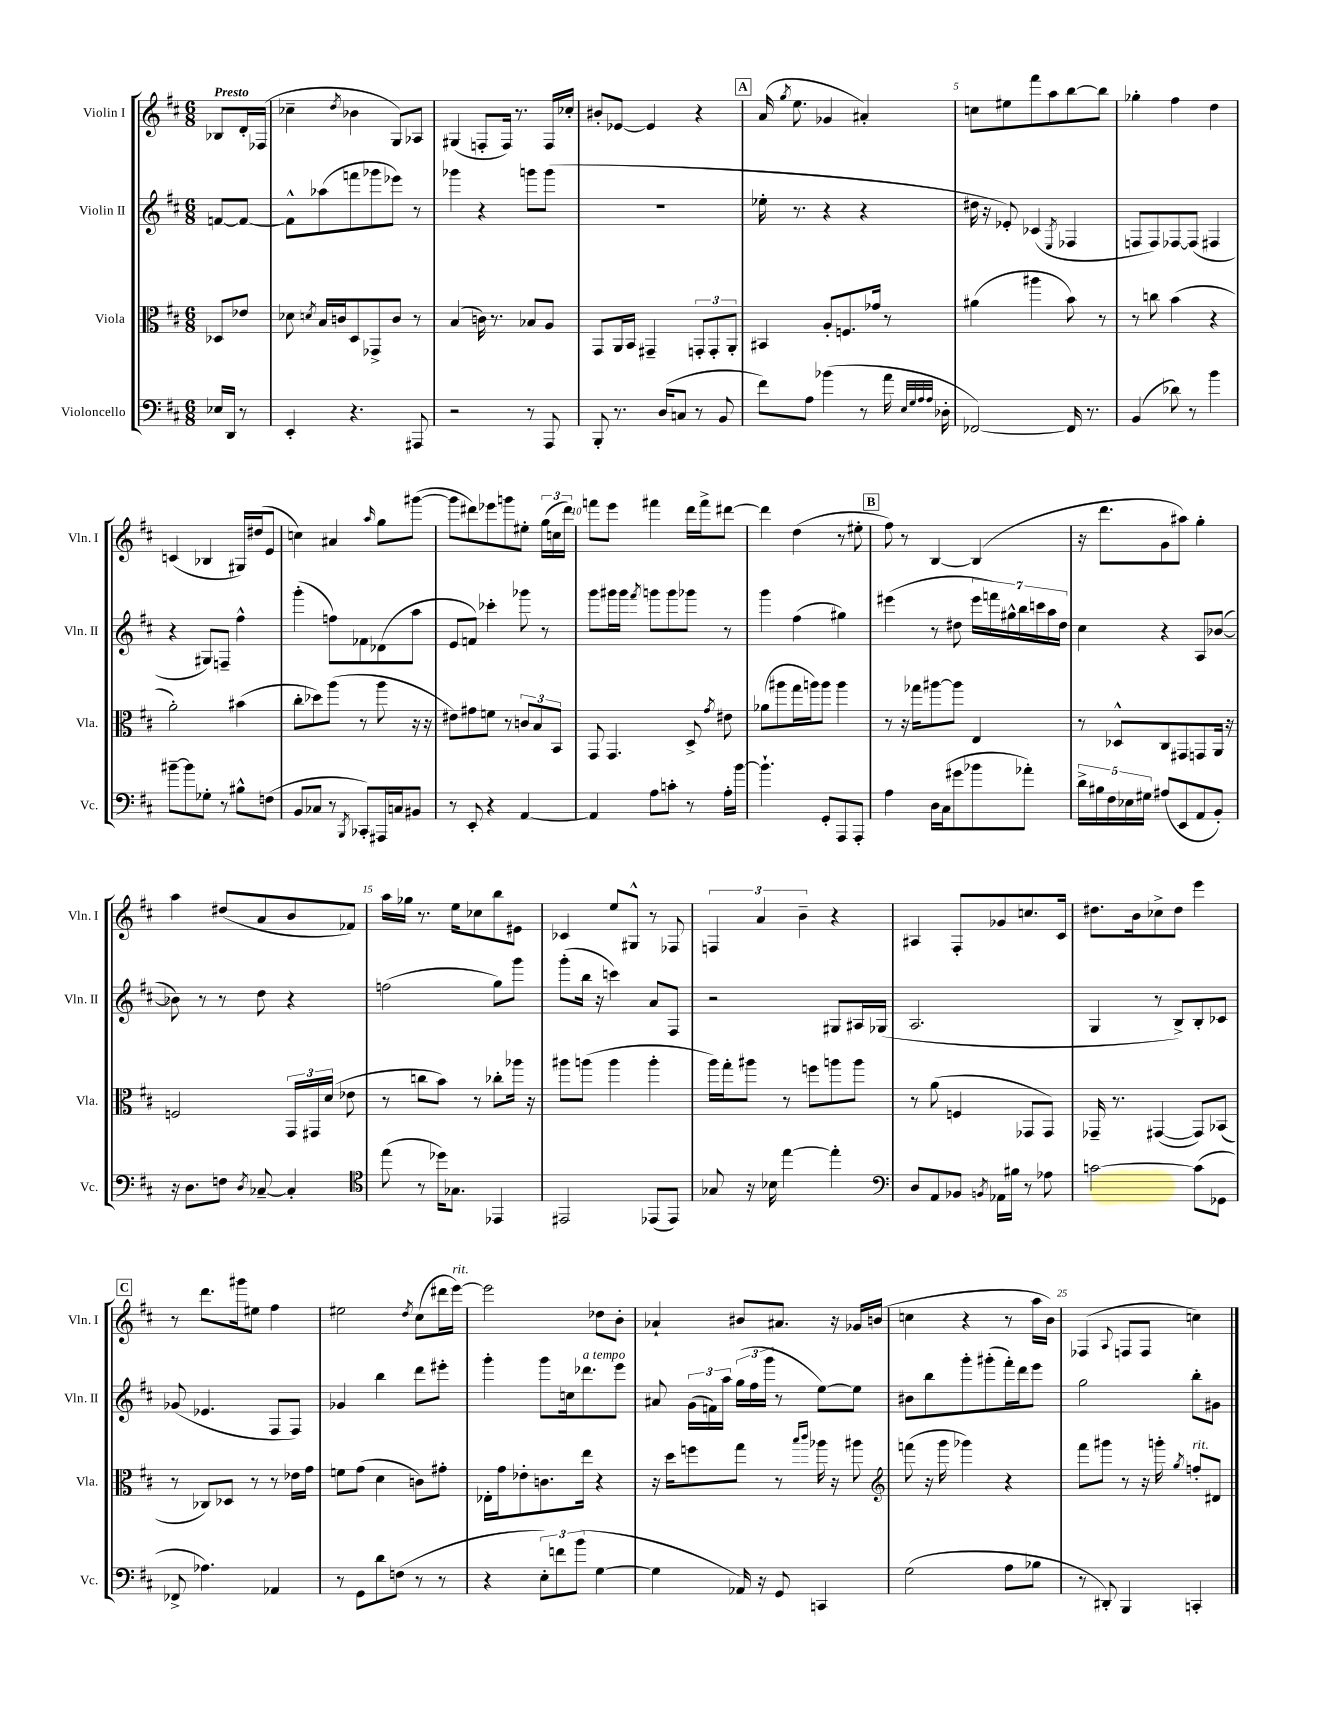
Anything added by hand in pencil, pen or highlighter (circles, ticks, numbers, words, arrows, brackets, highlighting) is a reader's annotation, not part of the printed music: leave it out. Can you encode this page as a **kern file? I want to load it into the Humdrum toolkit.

**kern	**kern	**kern	**kern
*part4	*part3	*part2	*part1
*staff4	*staff3	*staff2	*staff1
*I"Violoncello	*I"Viola	*I"Violin II	*I"Violin I
*I'Vc.	*I'Vla.	*I'Vln. II	*I'Vln. I
*clefF4	*clefC3	*clefG2	*clefG2
*k[f#c#]	*k[f#c#]	*k[f#c#]	*k[f#c#]
*M6/8	*M6/8	*M6/8	*M6/8
=	=	=	=
!	!	!	!LO:TX:a:B:t=Presto
16E-X/LL	8D-X/L	[8fn/L	8B-X/L
16DD/JJ	.	.	.
8r	8e-X/J	8f/J_	16d'/L
.	.	.	(16F-X/JJ
=1	=1	=1	=1
4EE'/	8d-X\	8f^^\L]	4cc-X~\
.	8qdn/	.	.
.	16B/LL	(8aa-X\	.
.	16cn/J	.	.
.	.	.	8qdd/
4.r	8D/	8fffn\	4b-X\
.	8GG-X^/	8ggg-X\	.
.	8c/J	8eee-X\J)	8G/L)
8AAA#X/	8r	8r	8A-X/J
=2	=2	=2	=2
2r	(4B/	4ggg-X\	(4G#X/
.	16cn\)	4r	8Fn'/L
.	8.r	.	.
.	.	.	16F/Jk)
.	.	.	8.r
8r	8B-X/L	8gggn\L	.
8AAA/	8A/J	(8ggg\J	16F/LL
.	.	.	16cc-X'/JJ
=3	=3	=3	=3
8BBB'/	8GG/L	2.r	8b#X'/L
8.r	16AA/L	.	[8e-X/J
.	16BB/JJ	.	.
.	4GG#X~/	.	4e-/]
(16D/KL	.	.	.
8Cn/J	.	.	.
8r	12GGn'/L	.	4r
.	12GG'/	.	.
8BB/	.	.	.
.	12AA'/J	.	.
!!LO:REH:place=s1:t=A
=4	=4	=4	=4
8f#\L)	4BB#X/	16ee-X'\	(16a/
.	.	.	8qgg/
.	.	8.r	8.ee\
8A\J	.	.	.
(4b-X\	8A'/L	4r	4g-X/
.	8.Fn/	.	.
8r	.	4r	4a#X'/)
.	16g-X/Jk	.	.
16a\	8r	.	.
32qqE/LLL	.	.	.
32qqG/	.	.	.
32qqA/	.	.	.
32qqA/JJJ	.	.	.
16D-X'\	.	.	.
=5	=5	=5	=5
[2FF-X/)	(4a#X\	16dd#X\	8ccn\L
.	.	16r	.
.	.	8e-X'/)	8ee#X\
.	4aa#X\	(4c-X/	8fff#\
.	.	.	8aa\
.	.	8qE/	.
16FF-/]	8b\)	4F-X/	[8bb\
8.r	.	.	.
.	8r	.	8bb\J]
=6	=6	=6	=6
(4BB/	8r	8Fn/L	4gg-X'\
.	8ccn\	8F/)	.
8d-X\)	(4b\	[8F-X/	4ff#\
8r	.	(8F-/J]	.
4b\	4r	4F#X/	4dd\
!!LO:LB:g=z
=7	=7	=7	=7
[8b#X~\L	2a'\)	4r	(4cn/
8b#\]	.	.	.
8G-X'\J	.	8G#X/L)	4B-X/
8r	.	8Fn~/J	.
8B#X^^\L	(4b#X\	4ff#^^\	16G#X/LL)
.	.	.	(16dd#X/J
(8Fn\J	.	.	8e/J
=8	=8	=8	=8
8BB/L	8cc#'\L	(4ggg'\	4ccn\)
8C-X/J	8dd-X\)	.	.
8r	(8aa\J	8ffn\L)	4a#X/
8qBBB/	.	.	.
8CC-X'/L)	8r	8f-X\	.
.	.	.	16qqaa/
16AAA#X/L	8aa\	(8d-X\	8gg\L
16Cn/J	.	.	.
8BB#X/J	16r	8aa\J	([8ggg#X\J
.	16r	.	.
=9	=9	=9	=9
8r	8e#X\L)	8e/L	8ggg#\L]
8EE'/	8g#X\	8fn/J)	8ddd#X\)
4r	8fn\J	4ccc-X'\	8eee-X\
.	8r	.	8gggn\
[4AA/	12cn/L	8ggg-X\	8ee#X'\J
.	12B/	.	.
.	.	8r	(24gg\LL
.	12BB/J	.	24ccn\
.	.	.	24ddd#\JJ)
=10	=10	=10	=10
4AA/]	8GG/	8ggg\L	8fffn\L
.	4.GG/	16ggg#X\L	8eee\J
.	.	16ggg#\JJ	.
.	.	8qfff#/	.
8A\L	.	8gggn\L	4fff#X\
8cn'\J	.	8ggg\	.
8r	8D^/	8ggg-X\J	16ddd\LL
.	.	.	16fff#^\J
.	8qg/	.	.
16A'\LL	8e#X\	8r	[8ddd#X\J
[16b\JJ	.	.	.
=11	=11	=11	=11
4.b`\]	(8a-X\L	4ggg\	4ddd#\]
.	8aa#X\	.	.
.	16gg\L	(4ff#\	(4dd\
.	16aan\J)	.	.
8GG'/L	8aa\J	.	.
8AAA/	4aa\	4gg#X\)	8r
8AAA'/J	.	.	8ee#X'\
!!LO:REH:place=s1:t=B
=12	=12	=12	=12
4A\	8r	(4eee#X\	8ff#\)
.	16r	.	8r
.	16gg-X\KL	.	.
16D\LL	[8aa#X\	8r	[4B/
(16C#\J	.	.	.
8g#X\	8aa#\J]	8dd#X\	.
8b-X\	4E/	28eee#\LL	(4B/]
.	.	28fffn\)	.
.	.	28gg#X^^\	.
.	.	28bb\	.
8a-X'\J)	.	.	.
.	.	28cccn\	.
.	.	28aa\	.
.	.	28dd#\JJ	.
=13	=13	=13	=13
20d^\LL	8r	4cc#\	16r
20B#X\	.	.	.
.	.	.	8.ddd\L
20F#\	.	.	.
.	8D-X^^/L	.	.
20E-X\	.	.	.
20G#X\JJ	.	.	.
(8A#X/L	8C#/	4r	8g\
8EE/	8GG#X/	.	8aa#X\J)
8AA/	8GGn/	8A/L	4gg'\
8BB'/J)	16AA/Jk	([8b-X/J	.
.	16r	.	.
!!LO:LB:g=z
=14	=14	=14	=14
16r	2Fn/	8b-X\])	4aa\
8.D\L	.	.	.
.	.	8r	.
8Fn\J	.	8r	(8dd#X/L
8qD/	.	.	.
[8C-X~/	.	8dd\	8a/
4C-'/]	24GG/LL	4r	8b/
.	24GG#X/	.	.
.	(24d/JJ	.	.
.	8e-X\	.	8f-X/J)
=15	=15	=15	=15
*clefC4	*	*	*
(8ee\	8r	(2ffn\	16aa\LL
.	.	.	16gg-X\JJ
8r	8ccn\L	.	8.r
16dd-X\KL)	8b\J)	.	.
8.G-X\J	.	.	16ee\KL
.	8r	.	8cc-X\
4EE-X/	8cc-X'\L	8gg\L)	8bb\
.	16aa-X\Jk	8ggg\J	8e#X\J
.	16r	.	.
=16	=16	=16	=16
2EE#X/	8aa#X\L	(8ggg'\L	4c-X/
.	(8aan\J	16bb\Jk	.
.	.	16r	.
.	4aa\	4cccn\)	8ee/L
.	.	.	8G#X^^/J
(8EE-X/L	4aa'\	8a/L	8r
8EE-/J)	.	8F#/J	8F-X/
=17	=17	=17	=17
8G-X/	16aa\LL)	2r	6Fn/
.	16gg'\J	.	.
16r	8aa#X\J	.	.
.	.	.	6a/
16B-X\	.	.	.
[4ee\	8r	.	.
.	.	.	6b~\
.	8ffn\L	.	.
4ee'\]	8aan\	8G#X/L	4r
.	8aa\J	16A#X/L	.
.	.	(16G-X/JJ	.
=18	=18	=18	=18
*clefF4	*	*	*
8D/L	8r	2.A/	4A#X/
8AA/	(8a\	.	.
8BB-X/J	4Fn/	.	8F#'/L
8qBBn/	.	.	.
16AA-X\LL	.	.	8g-X/
16B#X\JJ	.	.	.
8r	8GG-X/L	.	8.ccn/
8A-X\	8GG-/J)	.	.
.	.	.	16c#/Jk
=19	=19	=19	=19
[2cn\	16GG-X~/	4G/	8.dd#X\L
.	8.r	.	.
.	.	.	16b\k
.	([4GG#X/	8r	8cc-X^\
.	.	8B^/L)	8dd#\J
(8c\L]	8GG#/L])	8B'/	4eee\
8GG-X\J	(8BB-X/J	8c-X/J	.
!!LO:LB:g=z
!!LO:REH:place=s1:t=C
=20	=20	=20	=20
8FF-X^/	8r	(8g-X/	8r
4.A-X\)	8C-X/L)	4.e-X/	8.ddd\L
.	8D-X/J	.	.
.	.	.	16ggg#X\k
.	8r	.	8ee#X\J
4AA-X/	8r	8F#/L	4ff#\
.	16e-X\LL	8F#/J)	.
.	16g\JJ	.	.
=21	=21	=21	=21
8r	8fn\L	4g-X/	2ee#X\
8GG\L	(8g\J	.	.
8d\	4d\	4bb\	.
(8Fn\J	.	.	.
.	.	.	8qdd/
8r	8cn\L)	8ddd\L	(8cc#\L
8r	8g#X'\J	8eee#X'\J	16ddd#X\L
!	!	!	!LO:TX:a:i:t=rit.
.	.	.	[16eee\JJ)
=22	=22	=22	=22
4r	16E-X'\LL	4ggg'\	2eee\]
.	16g\J	.	.
.	8e-X'\	.	.
12E'\L)	8.cn\	8ggg\L	.
12fn\	.	.	.
.	.	16ccn\k	.
(12b\J	.	.	.
!	!	!LO:TX:a:i:t=a tempo	!
.	16ee\Jk	8.ddd-X\	.
[4G\	4r	.	8dd-X\L
.	.	8eee\J	8b'\J
=23	=23	=23	=23
4G\]	16r	8a#X/	4a-X`/
.	16dd\KL	.	.
.	8ffn\	(24g\LL	.
.	.	24fn\)	.
.	.	24aa\JJ	.
16AA-X/)	8gg\J	(24gg\LL	8b#X/L
.	.	24ff#\	.
16r	.	.	.
.	.	24ggg\JJ	.
8GG/	8r	8r	8.a#X/J
.	16qqbb/LL	.	.
.	16qqccc#/JJ	.	.
4CCn/	16aa-X\	[8ee\L)	.
.	16r	.	16r
.	8aa#X\	8ee\J]	16g-X/LL
.	.	.	(16bn/JJ
=24	=24	=24	=24
*	*clefG2	*	*
(2G\	(8fffn\	8b#X\L	4ccn\
.	16r	8bb\	.
.	16ggg\	.	.
.	4ggg-X\)	8ggg'\	4r
.	.	(8ggg#X'\	.
8A\L	4r	16fff#'\L)	8r
.	.	16ddd\J	.
8B-X\J	.	8eee\J	16aa\LL
.	.	.	16b\JJ)
=25	=25	=25	=25
8r	8fff#\L	2gg\	(4F-X/
8DD#X'/)	8ggg#X\J	.	.
.	.	.	8qqA/
4BBB/	8r	.	8Fn/L
.	16r	.	8F/J
.	16gggn'\	.	.
.	8qgg/	.	.
!	!LO:TX:a:i:t=rit.	!	!
4CCn'/	8ffn'/L	8bb'\L	4ccn\)
.	8d#X/J	8g#X\J	.
==	==	==	==
*-	*-	*-	*-
